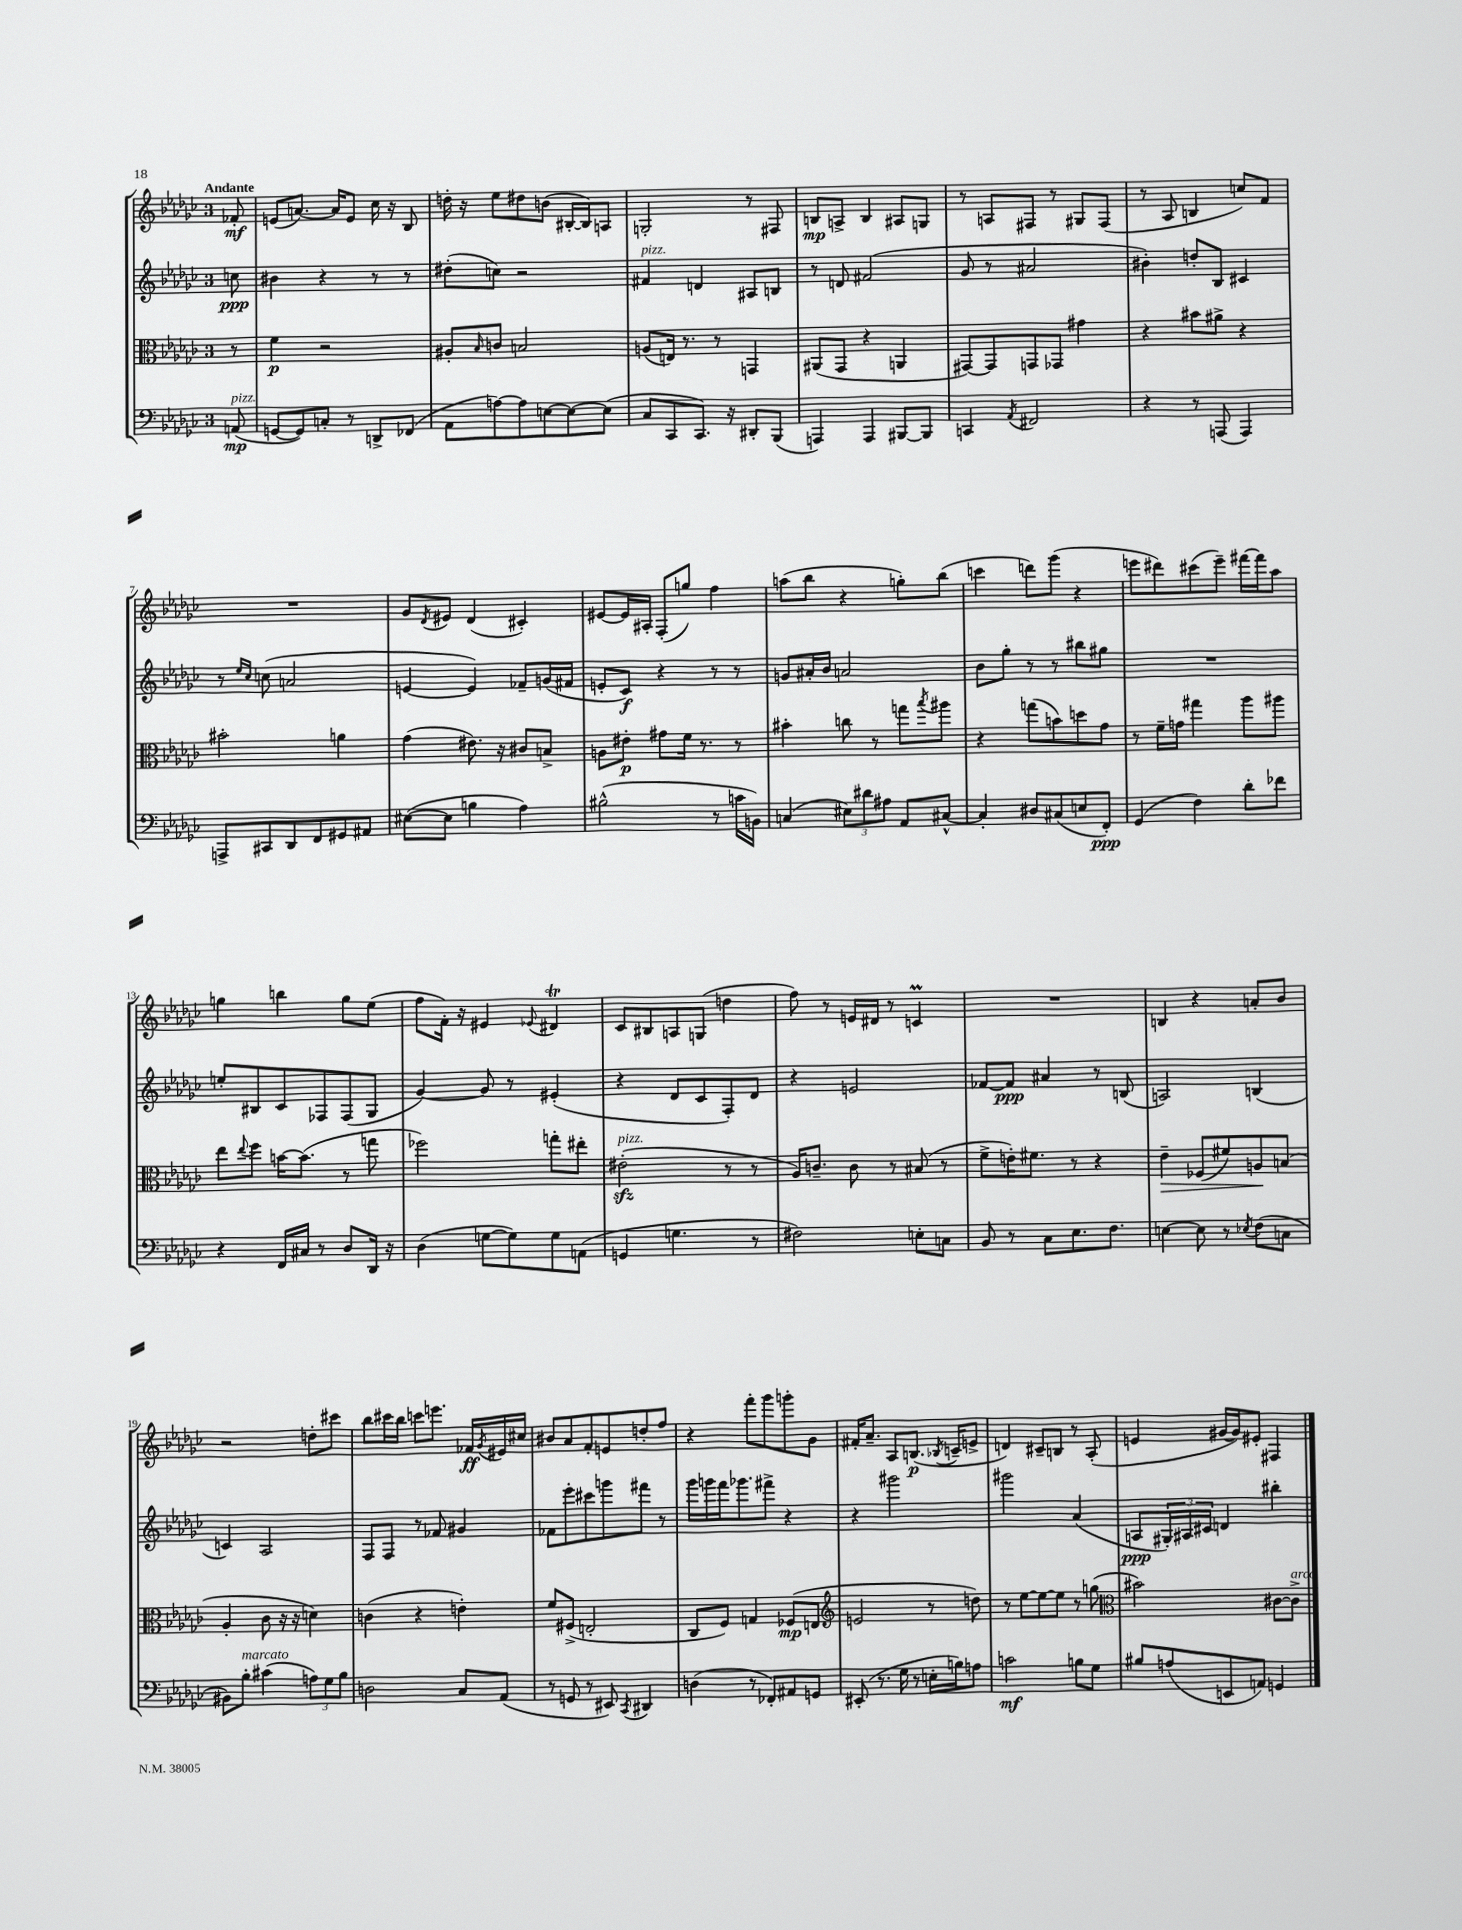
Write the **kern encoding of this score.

**kern	**dynam	**kern	**dynam	**kern	**dynam	**kern	**dynam
*part4	*part4	*part3	*part3	*part2	*part2	*part1	*part1
*staff4	*staff4	*staff3	*staff3	*staff2	*staff2	*staff1	*staff1
*clefF4	*	*clefC3	*	*clefG2	*	*clefG2	*
*k[b-e-a-d-g-c-]	*	*k[b-e-a-d-g-c-]	*	*k[b-e-a-d-g-c-]	*	*k[b-e-a-d-g-c-]	*
*M3/4	*	*M3/4	*	*M3/4	*	*M3/4	*
=	=	=	=	=	=	=	=
!	!	!	!	!	!	!LO:TX:a:B:t=Andante	!
!LO:TX:a:i:t=pizz.	!	!	!	!	!	!	!
(8AAn/	mp	8r	.	8ccn\	ppp	8f-X'/	mf
=1	=1	=1	=1	=1	=1	=1	=1
[8GGn/L	.	4f\	p	4b#X\	.	(8en/L	.
8GG/])	.	.	.	.	.	[8.an/J)	.
8Cn'/J	.	2r	.	4r	.	.	.
.	.	.	.	.	.	16a/KL]	.
8r	.	.	.	.	.	8e/J	.
8DDn^/L	.	.	.	8r	.	16cc-\	.
.	.	.	.	.	.	16r	.
(8FF-X/J	.	.	.	8r	.	8B-/	.
=2	=2	=2	=2	=2	=2	=2	=2
8AA-\L	.	8A#X'/L	.	(8dd#X'\L	.	16ddn'\	.
.	.	.	.	.	.	16r	.
.	.	16qqB-/	.	.	.	.	.
[8An\)	.	8cn/J	.	8ccn\J)	.	8ee-\L	.
8A\]	.	2Bn/	.	2r	.	8dd#X\	.
[8En\	.	.	.	.	.	(8bn\J	.
8E\_	.	.	.	.	.	[16B#X'/LL	.
.	.	.	.	.	.	16B#/J])	.
(8E\J]	.	.	.	.	.	8An/J	.
=3	=3	=3	=3	=3	=3	=3	=3
!	!	!	!	!LO:TX:a:i:t=pizz.	!	!	!
8C-/L	.	(8An/L	.	4f#X/	.	2Gn'/	.
8CC-/	.	16En/Jk)	.	.	.	.	.
.	.	8.r	.	.	.	.	.
8.CC-/J)	.	.	.	4dn/	.	.	.
.	.	8r	.	.	.	.	.
16r	.	.	.	.	.	.	.
8DD#X'/L	.	4GGn/	.	8A#X/L	.	8r	.
(8BBB-/J	.	.	.	8Bn/J	.	8F#X/	.
=4	=4	=4	=4	=4	=4	=4	=4
4AAAn/)	.	(8AA#X/L	.	8r	.	8Bn/L	mp
.	.	8GG-/J	.	8dn/	.	8An^/J	.
4AAA/	.	4r	.	(2f#X/	.	4B/	.
[8BBB#X/L	.	4AAn/	.	.	.	8A#X/L	.
8BBB#/J]	.	.	.	.	.	8Gn/J	.
=5	=5	=5	=5	=5	=5	=5	=5
4CCn/	.	[8GG#X/L)	.	8g-/	.	8r	.
.	.	8GG#/]	.	8r	.	8An/L	.
8qAA-/	.	.	.	.	.	.	.
2FF#X/	.	8GGn/	.	2a#X/	.	8F#X/J	.
.	.	8GG-X/J	.	.	.	8r	.
.	.	4g#X\	.	.	.	8G#X/L	.
.	.	.	.	.	.	(8F#/J	.
=6	=6	=6	=6	=6	=6	=6	=6
4r	.	4r	.	4b#X'\)	.	8r	.
.	.	.	.	.	.	8A-/	.
8r	.	8b#X\L	.	8ddn'/L	.	4Bn/	.
(8AAAn/	.	8a#X^\J	.	8B-/J	.	.	.
4AAA/)	.	4r	.	4c#X/	.	8ccn/L)	.
.	.	.	.	.	.	8f/J	.
!!LO:LB:g=z
=7	=7	=7	=7	=7	=7	=7	=7
8AAAn^/L	.	2b#X'\	.	8r	.	2.r	.
.	.	.	.	16qqee-/LL	.	.	.
.	.	.	.	16qqcc-/JJ	.	.	.
8CC#X/	.	.	.	(8ccn\	.	.	.
8DD-/	.	.	.	2an/	.	.	.
8FF/	.	.	.	.	.	.	.
8GG#X/	.	4an\	.	.	.	.	.
8AA#X/J	.	.	.	.	.	.	.
=8	=8	=8	=8	=8	=8	=8	=8
([8E#X\L	.	(4g-\	.	[4en/	.	8g-/L	.
.	.	.	.	.	.	8qd-/	.
8E#\J]	.	.	.	.	.	8e#X/J	.
4Bn\	.	8.e#X\)	.	4e/])	.	(4d-/	.
.	.	16r	.	.	.	.	.
4A-\)	.	8c#X/L	.	8f-X~/L	.	4c#X'/)	.
.	.	8Bn^/J	.	(16gn/L	.	.	.
.	.	.	.	16f#X/JJ	.	.	.
=9	=9	=9	=9	=9	=9	=9	=9
(2B#X^^\	.	8An\L	.	8en'/L	.	[8e#X/L	.
.	.	8e#X'\J	p	8c-/J)	f	16e#/L]	.
.	.	.	.	.	.	16A#X'/JJ	.
.	.	8g#X\L	.	4r	.	(8F'/L	.
.	.	16f\Jk	.	.	.	8ggn/J)	.
.	.	8.r	.	.	.	.	.
8r	.	.	.	8r	.	4ff\	.
16cn\LL	.	8r	.	8r	.	.	.
16BBn\JJ)	.	.	.	.	.	.	.
=10	=10	=10	=10	=10	=10	=10	=10
(4Cn/	.	4b#X'\	.	8gn/L	.	(8aan\L	.
.	.	.	.	16a#X'/L	.	8bb-\J	.
.	.	.	.	16b-/JJ	.	.	.
12E#X\L)	.	8ccn\	.	2an/	.	4r	.
12d#X\	.	.	.	.	.	.	.
.	.	8r	.	.	.	.	.
12A#X\J	.	.	.	.	.	.	.
8AA-/L	.	8ggn\L	.	.	.	8ggn'\L)	.
.	.	8qbb-/	.	.	.	.	.
[8C#X^^/J	.	8aa#X\J	.	.	.	(8bb-\J	.
=11	=11	=11	=11	=11	=11	=11	=11
4C#'/]	.	4r	.	8b-\L	.	4cccn\	.
.	.	.	.	8gg-'\J	.	.	.
8D#X/L	.	(8ggn\L	.	8r	.	8dddn\L)	.
(8C#X/	.	8bn\)	.	8r	.	(8ggg-\J	.
8En/	.	8ddn\	.	8bb#X\L	.	4r	.
8FF'/J)	ppp	8g-\J	.	8gg#X\J	.	.	.
=12	=12	=12	=12	=12	=12	=12	=12
(4GG-/	.	8r	.	2.r	.	8eeen\L	.
.	.	16f~\LL	.	.	.	8ddd#X\)	.
.	.	16gn\JJ	.	.	.	.	.
4F\)	.	4gg#X\	.	.	.	(8ccc#X\	.
.	.	.	.	.	.	8eee~\J)	.
8d-'\L	.	8aa-\L	.	.	.	[16fff#X\LL	.
.	.	.	.	.	.	16fff#\J]	.
8f-X\J	.	8aa#X\J	.	.	.	8aa-\J	.
!!LO:LB:g=z
=13	=13	=13	=13	=13	=13	=13	=13
4r	.	8ee-\L	.	8een'/L	.	4ggn\	.
.	.	8qqee-/	.	.	.	.	.
.	.	8ff\J	.	8B#X/	.	.	.
16FF/LL	.	[16bn\KL	.	8c-/	.	4bbn\	.
16C#X/JJ	.	(8.b\J]	.	.	.	.	.
8r	.	.	.	8F-X/	.	.	.
8D-/L	.	8r	.	(8F-/	.	8gg\L	.
16DD-/Jk	.	8ggn\	.	8G-/J	.	(8ee-\J	.
16r	.	.	.	.	.	.	.
=14	=14	=14	=14	=14	=14	=14	=14
(4D-\	.	2ff-X\)	.	[4g-/)	.	8ff\L	.
.	.	.	.	.	.	16f'\Jk)	.
.	.	.	.	.	.	16r	.
[8Gn\L	.	.	.	8g-/]	.	4e#X/	.
8G\])	.	.	.	8r	.	.	.
.	.	.	.	.	.	8qqe-X/	.
8G\	.	8ggn'\L	.	(4e#X'/	.	4d#Xt/	.
(8AAn\J	.	8ee#X'\J	.	.	.	.	.
=15	=15	=15	=15	=15	=15	=15	=15
!	!	!LO:TX:a:i:t=pizz.	!	!	!	!	!
4GGn/	.	(2e#Xzz'\	.	4r	.	8c-/L	.
.	.	.	.	.	.	8B#X/	.
4.Gn\	.	.	.	8d-/L	.	8An/	.
.	.	.	.	8c-/	.	(8Gn/J	.
.	.	8r	.	8F'/)	.	4ddn\	.
8r	.	8r	.	8d-/J	.	.	.
=16	=16	=16	=16	=16	=16	=16	=16
2F#X\)	.	16A-/KL)	.	4r	.	8ff\)	.
.	.	8.cn~/J	.	.	.	.	.
.	.	.	.	.	.	8r	.
.	.	8c\	.	2en/	.	16en/LL	.
.	.	.	.	.	.	16d#X/JJ	.
.	.	8r	.	.	.	8r	.
8En'\L	.	(8B#X/	.	.	.	4cnm/	.
8Cn\J	.	8r	.	.	.	.	.
=17	=17	=17	=17	=17	=17	=17	=17
8BB-/	.	8f^\L	.	[8f-X/L	.	2.r	.
8r	.	16en'\K)	.	8f-/J]	ppp	.	.
.	.	8.f#X\J	.	.	.	.	.
8C-\L	.	.	.	4a#X/	.	.	.
8.E-\	.	8r	.	.	.	.	.
.	.	4r	.	8r	.	.	.
8.F\J	.	.	.	.	.	.	.
.	.	.	.	(8Bn/	.	.	.
=18	=18	=18	=18	=18	=18	=18	=18
!	!	!	!LO:HP:b	!	!	!	!
[4En\	.	4e-~\	>	2An/)	.	4Bn/	.
8E\]	.	(8F-X/L	.	.	.	4r	.
8r	.	8f#X/)	.	.	.	.	.
8qE-X/	.	.	.	.	.	.	.
(8F\L	.	8An/	.	(4Bn/	.	8an'/L	.
8Cn\J	.	(8Bn/J	]	.	.	8b-/J	.
!!LO:LB:g=z
=19	=19	=19	=19	=19	=19	=19	=19
8BB#X\L)	.	4A-'/	.	4cn/)	.	2r	.
!LO:TX:a:i:t=marcato	!	!	!	!	!	!	!
8B-'\J	.	.	.	.	.	.	.
(4c#X\	.	8c-\	.	2A-/	.	.	.
.	.	16r	.	.	.	.	.
.	.	16r	.	.	.	.	.
12An\L)	.	4dn\)	.	.	.	8ddn'\L	.
12G-\	.	.	.	.	.	.	.
.	.	.	.	.	.	8ccc#X\J	.
12B-\J	.	.	.	.	.	.	.
=20	=20	=20	=20	=20	=20	=20	=20
2Dn\	.	(4cn\	.	8F/L	.	8bb-\L	.
.	.	.	.	8F/J	.	16ccc#X\L	.
.	.	.	.	.	.	16bb-\JJ	.
.	.	4r	.	8r	.	8cccn\L	.
.	.	.	.	8f-X/	.	8.eeen\J	.
8C-/L	.	4en'\)	.	4g#X/	.	.	.
.	.	.	.	.	.	16f-X/LL	ff
.	.	.	.	.	.	8qg-/	.
(8AA-/J	.	.	.	.	.	16e#X/	.
.	.	.	.	.	.	16cc#X/JJ	.
=21	=21	=21	=21	=21	=21	=21	=21
8r	.	8f/L	.	8f-X\L	.	8b#X/L	.
8GGn/	.	(8F#X^/J	.	8eee-'\	.	8a-/	.
8r	.	2En'/	.	8ccc#X\	.	8f'/	.
8EE#X/)	.	.	.	8gggn\	.	8en/	.
8qCC-/	.	.	.	.	.	.	.
4DD#X/	.	.	.	8fff#X\J	.	8ddn'/	.
.	.	.	.	8r	.	8ff/J	.
=22	=22	=22	=22	=22	=22	=22	=22
(4Dn\	.	8C-/L	.	16ggg-\LL	.	4r	.
.	.	.	.	16gggn\	.	.	.
.	.	8F/J)	.	16fff\J	.	.	.
.	.	.	.	8.ggg-X\	.	.	.
8r	.	4Gn/	.	.	.	8fff'\L	.
8FF-X'/L)	.	.	.	8fff#X^\J	.	8ggg-\	.
8AA#X/	.	(8F-X/L	mp	4r	.	8gggn'\	.
8GGn/J	.	8En/J	.	.	.	8g-\J	.
=23	=23	=23	=23	=23	=23	=23	=23
*	*	*clefG2	*	*	*	*	*
(8EE#X'/	.	2en/	.	4r	.	16f#X'/KL	.
.	.	.	.	.	.	8.a-~/J	.
8.r	.	.	.	.	.	.	.
.	.	.	.	2ggg#X\	.	8A-/L	.
16G-\	.	.	.	.	.	.	.
8r	.	.	.	.	.	(8.Bn/J	p
16En'\LL	.	8r	.	.	.	.	.
.	.	.	.	.	.	8qB-X/	.
16Bn\J)	.	.	.	.	.	16cn~/KL	.
8An\J	.	8ddn\)	.	.	.	8en^/J	.
=24	=24	=24	=24	=24	=24	=24	=24
2cn\	mf	8r	.	2ggg#X\	.	4dn/)	.
.	.	[8ee-\L	.	.	.	.	.
.	.	8ee-\_	.	.	.	8c#X~/L	.
.	.	8ee-\J]	.	.	.	8Bn/J	.
8Bn\L	.	8r	.	(4a-/	.	8r	.
8G-\J	.	(8ggn\	.	.	.	(8A-'/	.
=25	=25	=25	=25	=25	=25	=25	=25
*	*	*clefC3	*	*	*	*	*
8B#X/L	.	2b#X\)	.	8An/L	ppp	4en/	.
(8An/	.	.	.	24G#X'/L)	.	.	.
.	.	.	.	24A#X/	.	.	.
.	.	.	.	24c#X/JJ	.	.	.
8EEn/	.	.	.	4dn/	.	[16g#X/LL	.
.	.	.	.	.	.	16g#/J])	.
8AAn/J)	.	.	.	.	.	8e#X'/J	.
4GGn/	.	[8c#X\L	.	4bb#X'\	.	4F#X/	.
!	!	!LO:TX:a:i:t=arco	!	!	!	!	!
.	.	8c#^\J]	.	.	.	.	.
==	==	==	==	==	==	==	==
*-	*-	*-	*-	*-	*-	*-	*-
